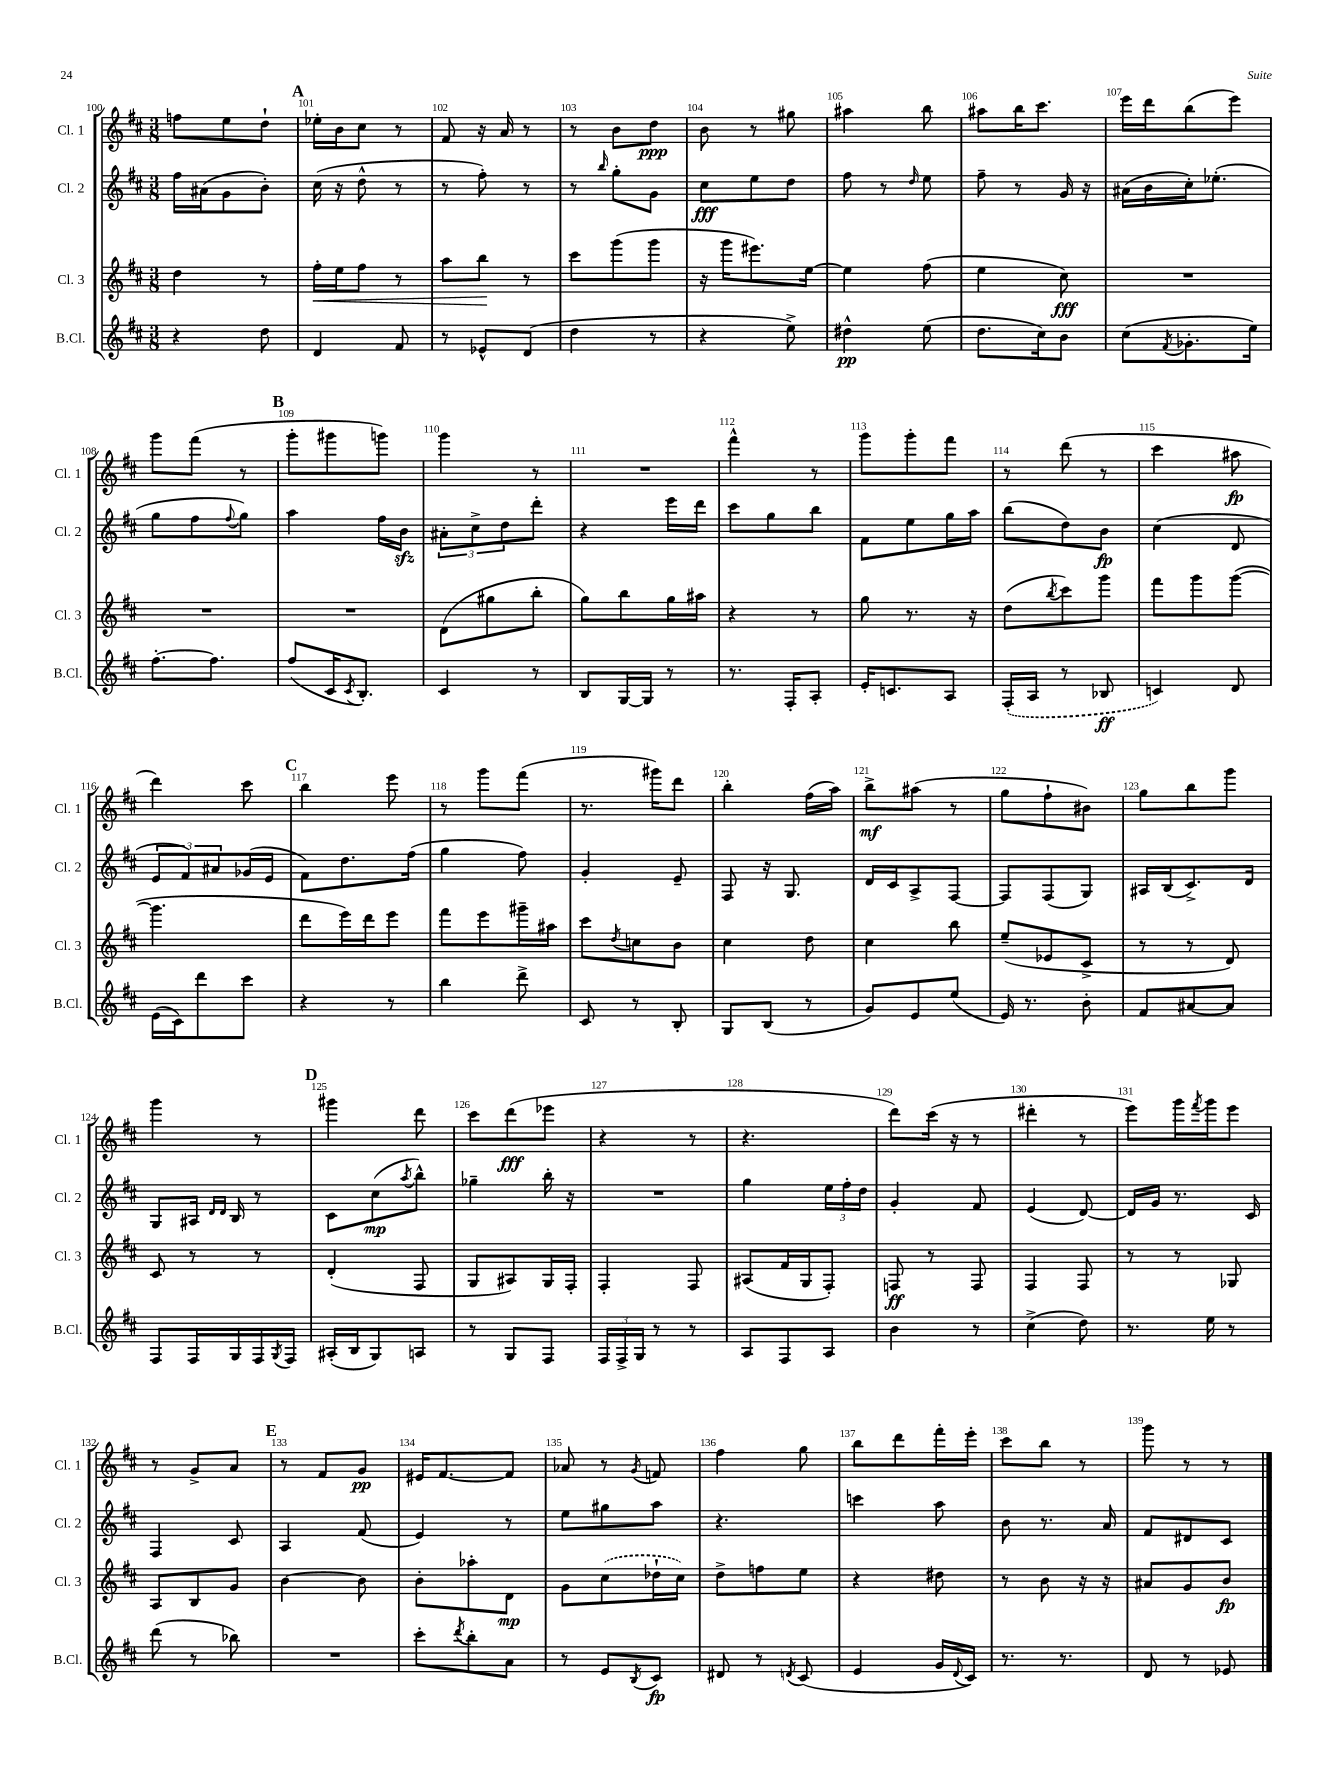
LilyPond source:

<<
\new StaffGroup <<
\new Staff = "s0" \with { instrumentName = "Cl. 1" shortInstrumentName = "Cl. 1" } {
    \clef treble \key d \major \numericTimeSignature \time 3/8
    f''8 e''8 d''8-! |
    \mark \markup { \bold "A" } ees''16-. b'16 cis''8 r8 |
    fis'8 r16 a'16 r8 |
    r8 b'8 d''8\ppp |
    b'8 r8 gis''8 |
    ais''4 b''8 |
    ais''8 b''16 cis'''8. |
    e'''16 d'''16 b''8( e'''8) |
    g'''8 fis'''8( r8 |
    \mark \markup { \bold "B" } g'''8-. gis'''8 g'''8) |
    g'''4 r8 |
    R4. |
    fis'''4-^ r8 |
    g'''8 g'''8-. fis'''8 |
    r8 d'''8( r8 |
    cis'''4 ais''8\fp |
    d'''4) cis'''8 |
    \mark \markup { \bold "C" } b''4 e'''8 |
    r8 g'''8 fis'''8( |
    r8. gis'''16) d'''8 |
    b''4-. fis''16( a''16) |
    b''8->\mf ais''8( r8 |
    g''8 fis''8-! bis'8) |
    g''8 b''8 g'''8 |
    g'''4 r8 |
    \mark \markup { \bold "D" } gis'''4 d'''8 |
    cis'''8 d'''8\fff( ees'''8 |
    r4 r8 |
    r4. |
    d'''8) cis'''16( r16 r8 |
    dis'''4-. r8 |
    e'''8) g'''16 \acciaccatura { fis'''8 } g'''16 e'''8 |
    r8 g'8-> a'8 |
    \mark \markup { \bold "E" } r8 fis'8 g'8\pp |
    eis'16 fis'8.~ fis'8 |
    aes'8 r8 \acciaccatura { g'8 } f'8 |
    fis''4 g''8 |
    b''8 d'''8 fis'''16-. e'''16-. |
    cis'''8 b''8 r8 |
    g'''8 r8 r8 \bar "|." |
}
\new Staff = "s1" \with { instrumentName = "Cl. 2" shortInstrumentName = "Cl. 2" } {
    \clef treble \key d \major \numericTimeSignature \time 3/8
    fis''16 ais'16( g'8 b'8-.) |
    \mark \markup { \bold "A" } cis''16( r16 d''8-^ r8 |
    r8 fis''8-.) r8 |
    r8 \grace { b''16 } g''8-. g'8 |
    cis''8\fff e''8 d''8 |
    fis''8 r8 \grace { d''16 } e''8 |
    fis''8-- r8 g'16 r16 |
    ais'16( b'16 cis''16-.) ees''8.-.( |
    g''8 fis''8 \appoggiatura { fis''8 } g''8) |
    \mark \markup { \bold "B" } a''4 fis''16 b'16\sfz |
    \tuplet 3/2 { ais'8-. cis''8-> d''8 } d'''8-. |
    r4 e'''16 d'''16 |
    cis'''8 g''8 b''8 |
    fis'8 e''8 g''16 a''16 |
    b''8( d''8) b'8\fp |
    cis''4( d'8 |
    \tuplet 3/2 { e'8 fis'8) ais'8 } ges'16( e'16 |
    \mark \markup { \bold "C" } fis'8) d''8. fis''16( |
    g''4 fis''8) |
    g'4-. e'8-- |
    fis8 r16 g8. |
    d'16 cis'16 a8-> fis8~ |
    fis8 fis8( g8) |
    ais16 b16( cis'8.->) d'16 |
    g8 ais16 \grace { d'16 d'16 } b16 r8 |
    \mark \markup { \bold "D" } cis'8 cis''8\mp( \acciaccatura { a''8 } b''8-^) |
    ges''4-- b''16-. r16 |
    R4. |
    g''4 \tuplet 3/2 { e''16 fis''16-. d''16 } |
    g'4-. fis'8 |
    e'4( d'8~) |
    d'16 g'16 r8. cis'16 |
    fis4 cis'8 |
    \mark \markup { \bold "E" } a4 fis'8( |
    e'4) r8 |
    e''8 gis''8 a''8 |
    r4. |
    c'''4 a''8 |
    b'8 r8. a'16 |
    fis'8 dis'8 cis'8 \bar "|." |
}
\new Staff = "s2" \with { instrumentName = "Cl. 3" shortInstrumentName = "Cl. 3" } {
    \clef treble \key d \major \numericTimeSignature \time 3/8
    d''4 r8 |
    \mark \markup { \bold "A" } fis''16-.\< e''16 fis''8 r8 |
    a''8 b''8\! r8 |
    cis'''8 g'''8( g'''8 |
    r16 g'''16 eis'''8.) e''16~ |
    e''4 fis''8( |
    e''4 cis''8\fff) |
    R4. |
    R4. |
    \mark \markup { \bold "B" } R4. |
    d'8( gis''8 b''8-. |
    g''8) b''8 g''16 ais''16 |
    r4 r8 |
    g''8 r8. r16 |
    d''8( \acciaccatura { b''8 } cis'''8) g'''8 |
    fis'''8 g'''8 g'''8~( |
    g'''4. |
    \mark \markup { \bold "C" } d'''8 e'''16) d'''16 e'''8 |
    fis'''8 e'''8 gis'''16-- ais''16 |
    cis'''8 \acciaccatura { d''8 } c''8 b'8 |
    cis''4 d''8 |
    cis''4 b''8 |
    e''8--( ees'8 cis'8-> |
    r8 r8 d'8) |
    cis'8 r8 r8 |
    \mark \markup { \bold "D" } d'4-.( fis8 |
    g8 ais8) g16 fis16-. |
    fis4-. fis8 |
    ais8( fis'16 g16 fis8-.) |
    f8\ff r8 f8 |
    fis4 fis8 |
    r8 r8 ges8 |
    a8 b8 g'8 |
    \mark \markup { \bold "E" } b'4~ b'8 |
    b'8-. aes''8-. d'8\mp |
    g'8 \once \slurDashed cis''8( des''16-! cis''16) |
    d''8-> f''8 e''8 |
    r4 dis''8 |
    r8 b'8 r16 r16 |
    ais'8 g'8 b'8\fp \bar "|." |
}
\new Staff = "s3" \with { instrumentName = "B.Cl." shortInstrumentName = "B.Cl." } {
    \clef treble \key d \major \numericTimeSignature \time 3/8
    r4 d''8 |
    \mark \markup { \bold "A" } d'4 fis'8 |
    r8 ees'8-^ d'8( |
    d''4 r8 |
    r4 e''8->) |
    dis''4-^\pp e''8( |
    d''8. cis''16) b'8 |
    cis''8( \acciaccatura { fis'8 } ges'8.-. e''16) |
    fis''8.~-. fis''8. |
    \mark \markup { \bold "B" } fis''8( cis'16 \acciaccatura { cis'8 } b8.-.) |
    cis'4 r8 |
    b8 g16~ g16 r8 |
    r8. fis16-. a8-. |
    e'16-. c'8. a8 |
    \once \slurDashed fis16-.( a16 r8 bes8\ff |
    c'4) d'8 |
    e'16( cis'16) d'''8 cis'''8 |
    \mark \markup { \bold "C" } r4 r8 |
    b''4 d'''8-> |
    cis'8 r8 b8-. |
    g8 b8( r8 |
    g'8) e'8 e''8( |
    e'16) r8. b'8-. |
    fis'8 ais'8~ ais'8 |
    fis8 fis16 g16 fis16 \acciaccatura { g8 } fis16 |
    \mark \markup { \bold "D" } ais16-.( b16 g8) a8 |
    r8 g8 fis8 |
    \tuplet 3/2 { fis16 fis16-> g16 } r8 r8 |
    a8 fis8 a8 |
    b'4 r8 |
    cis''4->( d''8) |
    r8. e''16 r8 |
    d'''8( r8 bes''8) |
    \mark \markup { \bold "E" } R4. |
    cis'''8-. \acciaccatura { d'''8 } b''8-. a'8 |
    r8 e'8 \acciaccatura { b8 } cis'8\fp |
    dis'8 r8 \acciaccatura { d'8 } cis'8( |
    e'4 g'16 \appoggiatura { d'8 } cis'16) |
    r8. r8. |
    d'8 r8 ees'8 \bar "|." |
}
>>
>>
\layout { \context { \Score currentBarNumber = #100 \override BarNumber.break-visibility = ##(#f #t #t) barNumberVisibility = #all-bar-numbers-visible } }
